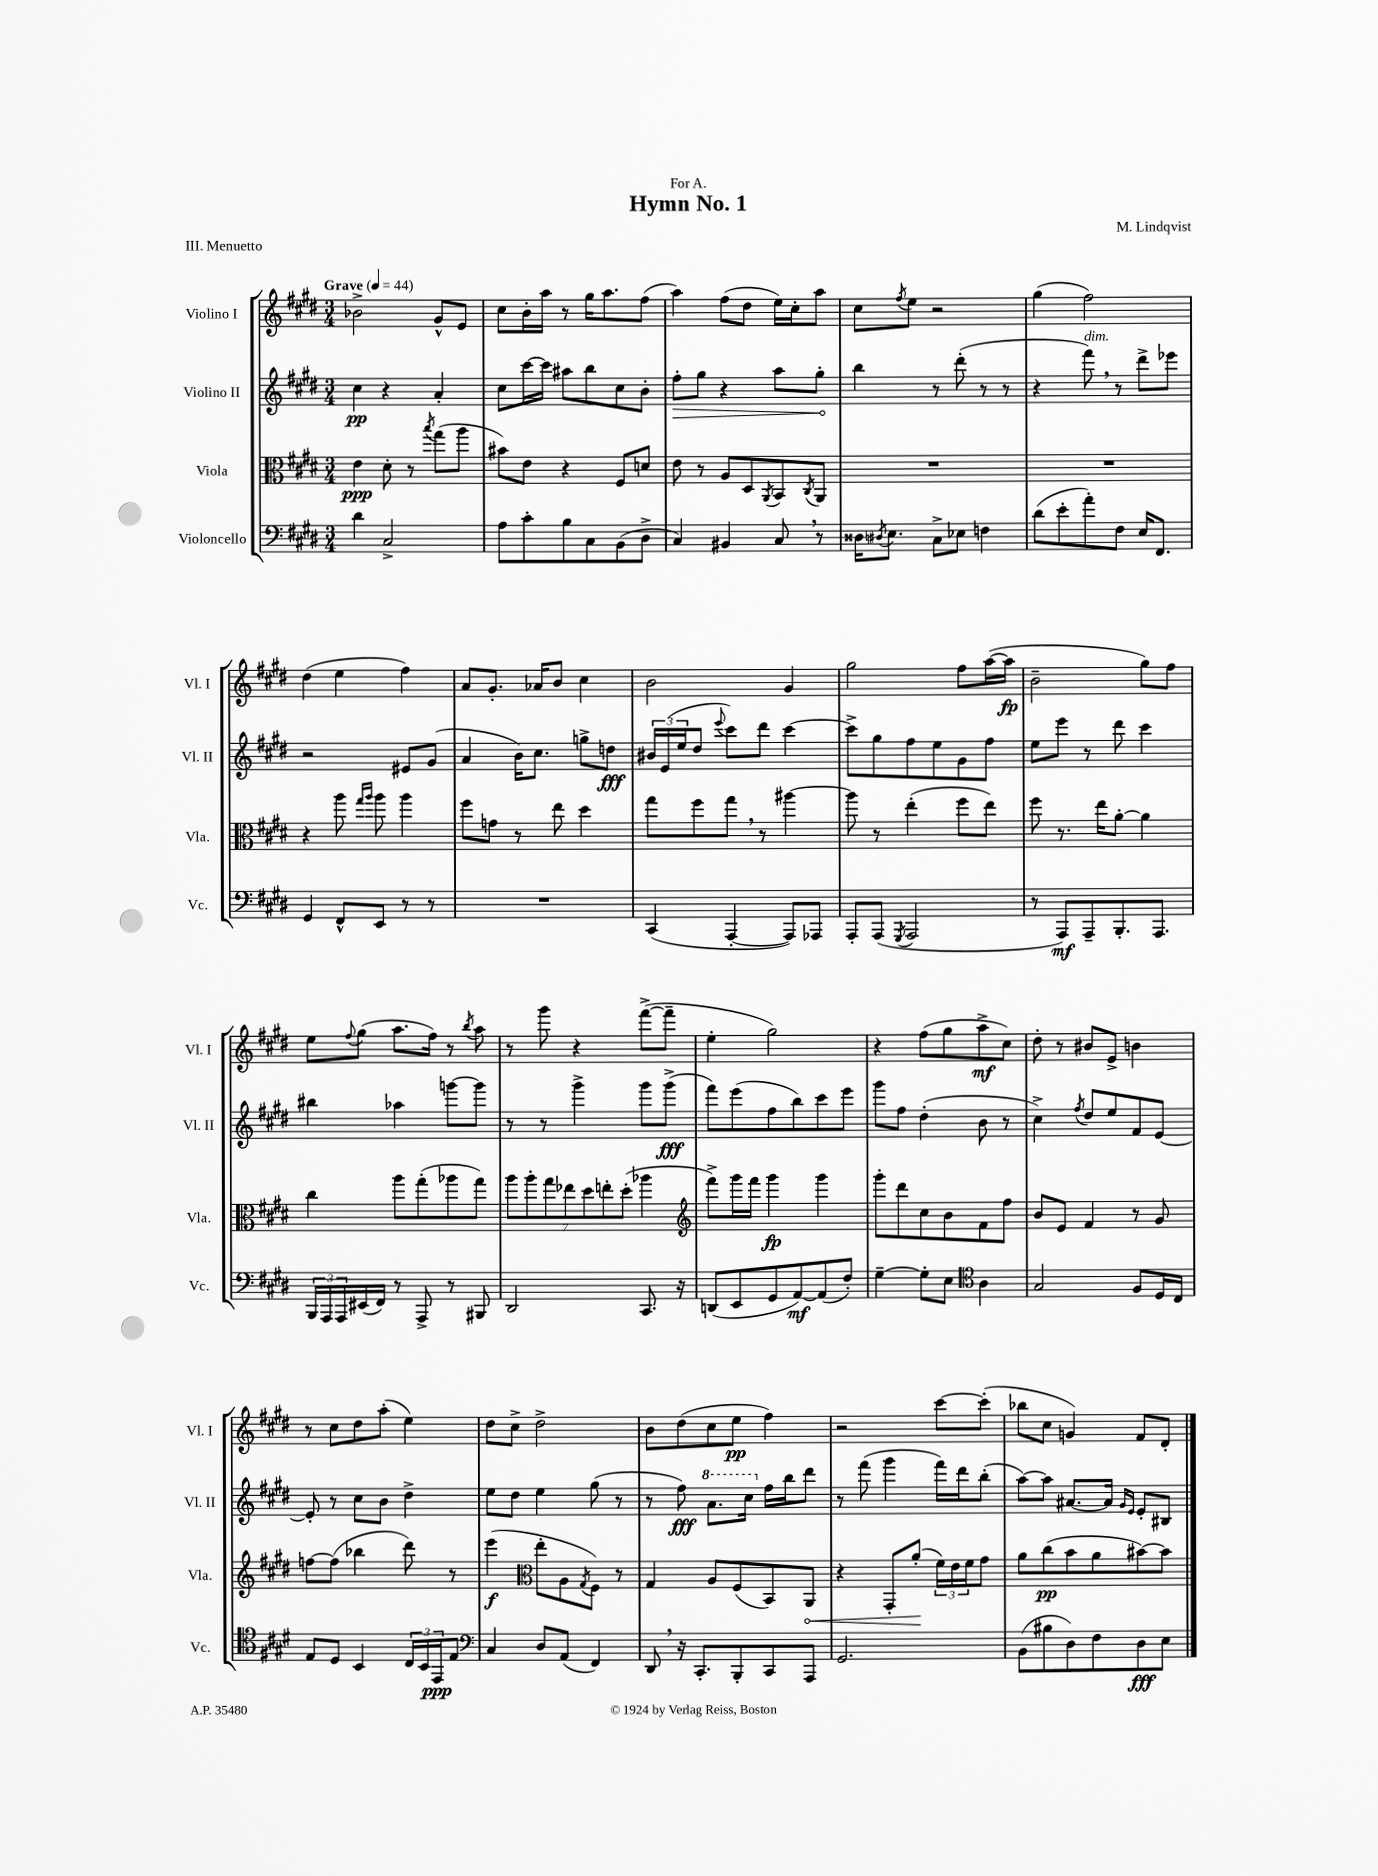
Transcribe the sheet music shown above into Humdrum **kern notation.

**kern	**kern	**kern	**kern
*staff4	*staff3	*staff2	*staff1
*clefF4	*clefC3	*clefG2	*clefG2
*k[f#c#g#d#]	*k[f#c#g#d#]	*k[f#c#g#d#]	*k[f#c#g#d#]
*M3/4	*M3/4	*M3/4	*M3/4
*MM44	*MM44	*MM44	*MM44
4d#\	4e\	4cc#\	2b-^\
2C#^/	8d#'\	4r	.
.	8r	.	.
.	8qbb/	.	.
.	(8gg#\L	4a'/	8g#^^/L
.	8aa\J	.	8e/J
=	=	=	=
8A\L	8b#\L)	8cc#\L	8cc#\L
8c#'\	8e\J	[16ccc#\L	16b'\L
.	.	16ccc#\]JJ	16aa\JJ
8B\	4r	8aa#\L	8r
8C#\	.	8bb\	16gg#\LK
.	.	.	8.aa\
(8BB\	8F#/L	8cc#\	.
8D#^\J	8d/J	8b'\J	(8ff#\J
=	=	=	=
4C#/)	8e\	8ff#'\L	4aa\)
.	8r	8gg#\J	.
4BB#/	8A/L	4r	(8ff#\L
.	8D#/	.	8dd#\J
.	8qAA/	.	.
8C#/	8BB/	8aa\L	16ee\LL)
.	.	.	16cc#'\J
.	8qC#/	.	.
8r	8AA/J	8gg#'\J	8aa\J
=	=	=	=
16D##\LK	2.r	4bb\	8cc#\L
8qD#/	.	.	.
8.E\J	.	.	.
.	.	.	8qff#/
.	.	.	8ee\J
8C#^\L	.	8r	2r
8E-\J	.	(8ddd#'\	.
4F\	.	8r	.
.	.	8r	.
=	=	=	=
(8d#\L	2.r	4r	(4gg#\
8e'\	.	.	.
8a'\)	.	8fff#\)	2ff#\)
8F#\J	.	8r	.
16E/LK	.	8ddd#^\L	.
8.FF#/J	.	.	.
.	.	8eee-\J	.
=	=	=	=
4GG#/	4r	2r	(4dd#\
8FF#^^/L	8aa\	.	4ee\
.	16qqgg#/LL	.	.
.	16qqaa/JJ	.	.
8EE/J	8aa\	.	.
8r	4aa\	8e#/L	4ff#\)
8r	.	(8g#/J	.
=	=	=	=
2.r	8ff#\L	4a/	8a/L
.	8g\J	.	8.g#'/J
.	8r	16b\LK)	.
.	.	8.cc#\J	16a-/LK
.	8ee\	.	8b/J
.	4dd#\	8gg^\L	4cc#\
.	.	8dd\J	.
=	=	=	=
(4CC#/	8gg#\L	24b#/LL	2b\
.	.	(24e/	.
.	.	24ee/J	.
.	8ff#\	8dd#/J	.
.	.	8qqeee/	.
[4AAA'/	8gg#\J	8ccc#\L)	.
.	8r	8ddd#\J	.
8AAA/]L)	[4aa#\	[4ccc#\	4g#/
8AAA-/J	.	.	.
=	=	=	=
8AAA'/L	8aa#\]	8ccc#^\]L	2gg#\
(8AAA/J	8r	8gg#\	.
8qGGG#/	.	.	.
2AAA/	(4ee'\	8ff#\	.
.	.	8ee\	.
.	8ff#\L	8g#\	8ff#\L
.	8ee\J)	8ff#\J	([16aa\L
.	.	.	16aa\]JJ
=	=	=	=
8r	8ff#\	8ee\L	2b~\
8AAA/L)	8.r	8eee\J	.
8AAA~/	.	8r	.
.	16ee\LK	.	.
8.BBB'/	[8a'\J	8ddd#\	.
.	4a\]	4ccc#\	8gg#\L)
8.AAA/J	.	.	.
.	.	.	8ff#\J
=	=	=	=
24BBB/LL	4cc#\	4bb#\	8ee\L
24AAA/	.	.	.
24AAA/	.	.	.
.	.	.	8qqff#/
(16EE#/	.	.	(8gg#\J
16FF#/JJ)	.	.	.
8r	8aa\L	4aa-\	8.aa\L
8AAA^/	(8gg#'\	.	.
.	.	.	16ff#\Jk)
8r	8aa-\	[8ggg\L	8r
.	.	.	8qbb/
8BBB#/	8gg#\J)	8ggg\]J	8aa\
=	=	=	=
2DD#/	14aa\L	8r	8r
.	14aa'\	.	.
.	.	8r	8ggg#\
.	14gg#\	.	.
.	14ee-\	.	.
.	.	4ggg#^\	4r
.	14dd#\	.	.
.	14ee'\	.	.
.	(14dd#'\J	.	.
8.CC#/	4aa-\	8ggg#\L	([8fff#^\L
.	.	(8ggg#^\J	8fff#~\]J
16r	.	.	.
=	=	=	=
*	*clefG2	*	*
(8DD/L	8fff#^\L)	8fff#\L)	4ee'\
8EE/	16ggg#\L	(8eee\	.
.	16fff#\JJ	.	.
8GG#/	4ggg#\	8ff#\	2gg#\)
[8AA/)	.	8bb\)	.
(8AA/]	4ggg#\	8ccc#\	.
8F#'/J)	.	8eee\J	.
=	=	=	=
[4G#~\	8ggg#'\L	8ggg#\L	4r
.	8ddd#\	8ff#\J	.
8G#'\]L	8cc#\	(4dd#'\	(8ff#\L
8E\J	8b\	.	8gg#\
*clefC4	*	*	*
4A\	8f#\	8b\	8aa^\
.	8ff#\J	8r	8cc#\J)
=	=	=	=
2G#/	8b/L	4cc#^\)	8dd#'\
.	8e/J	.	8r
.	.	8qff#/	.
.	4f#/	8dd#/L	8b#/L
.	.	8ee/	8e^/J
8F#/L	8r	8f#/	4b\
16D#/L	8g#/	[8e/J	.
16C#/JJ	.	.	.
=	=	=	=
8E/L	[8ff\L	8e'/]	8r
8D#/J	(8ff\]J	8r	8cc#\L
4BB/	4bb-\	8cc#\L	8dd#\
.	.	8b\J	(8aa'\J
24C#/LL	8ddd#\)	4dd#^\	4ee\)
24BB/	.	.	.
24EE/J	.	.	.
8E/J	8r	.	.
=	=	=	=
*clefF4	*	*	*
4C#/	(4eee\	8ee\L	8dd#\L
.	.	8dd#\J	8cc#^\J
*	*clefC3	*	*
8D#/L	8ee'\L	4ee\	2dd#^\
(8AA/J	8A\	.	.
.	8qG#/	.	.
4FF#/)	8F#\J)	(8gg#\	.
.	8r	8r	.
=	=	=	=
8DD#/	4G#/	8r	8b\L
16r	.	8ff#\)	(8dd#\
8.CC#'/L	.	.	.
.	8A/L	8.aa\L	8cc#\
8BBB'/	(8F#/	.	8ee\J
.	.	16ccc#\Jk	.
8CC#/	8BB/)	16ff#\LL	4ff#\)
.	.	16bb\J	.
8AAA/J	8AA/J	8ddd#\J	.
=	=	=	=
2.GG#/	4r	8r	2r
.	.	(8fff#\	.
.	8GG#'/L	4ggg#\	.
.	(8a'/J	.	.
.	24f#\LL)	16fff#\LL)	[8ccc#\L
.	24e\	.	.
.	.	16ddd#\J	.
.	24f#\J	.	.
.	8g#\J	(8bb'\J	(8ccc#'\]J
=	=	=	=
(8BB\L	8a\L	[8aa\L)	8bb-\L
8B#\	(8cc#\	8aa\]J	8cc#\J
8D#\)	8b\	[8.a#/L	4g/)
8F#\	8a\	.	.
.	.	16a#/]Jk	.
.	.	16qqg#/LL	.
.	.	16qqe/JJ	.
8D#\	[8b#\)	8e'/L	8f#/L
8E\J	8b#\]J	8B#/J	8d#'/J
==	==	==	==
*-	*-	*-	*-
